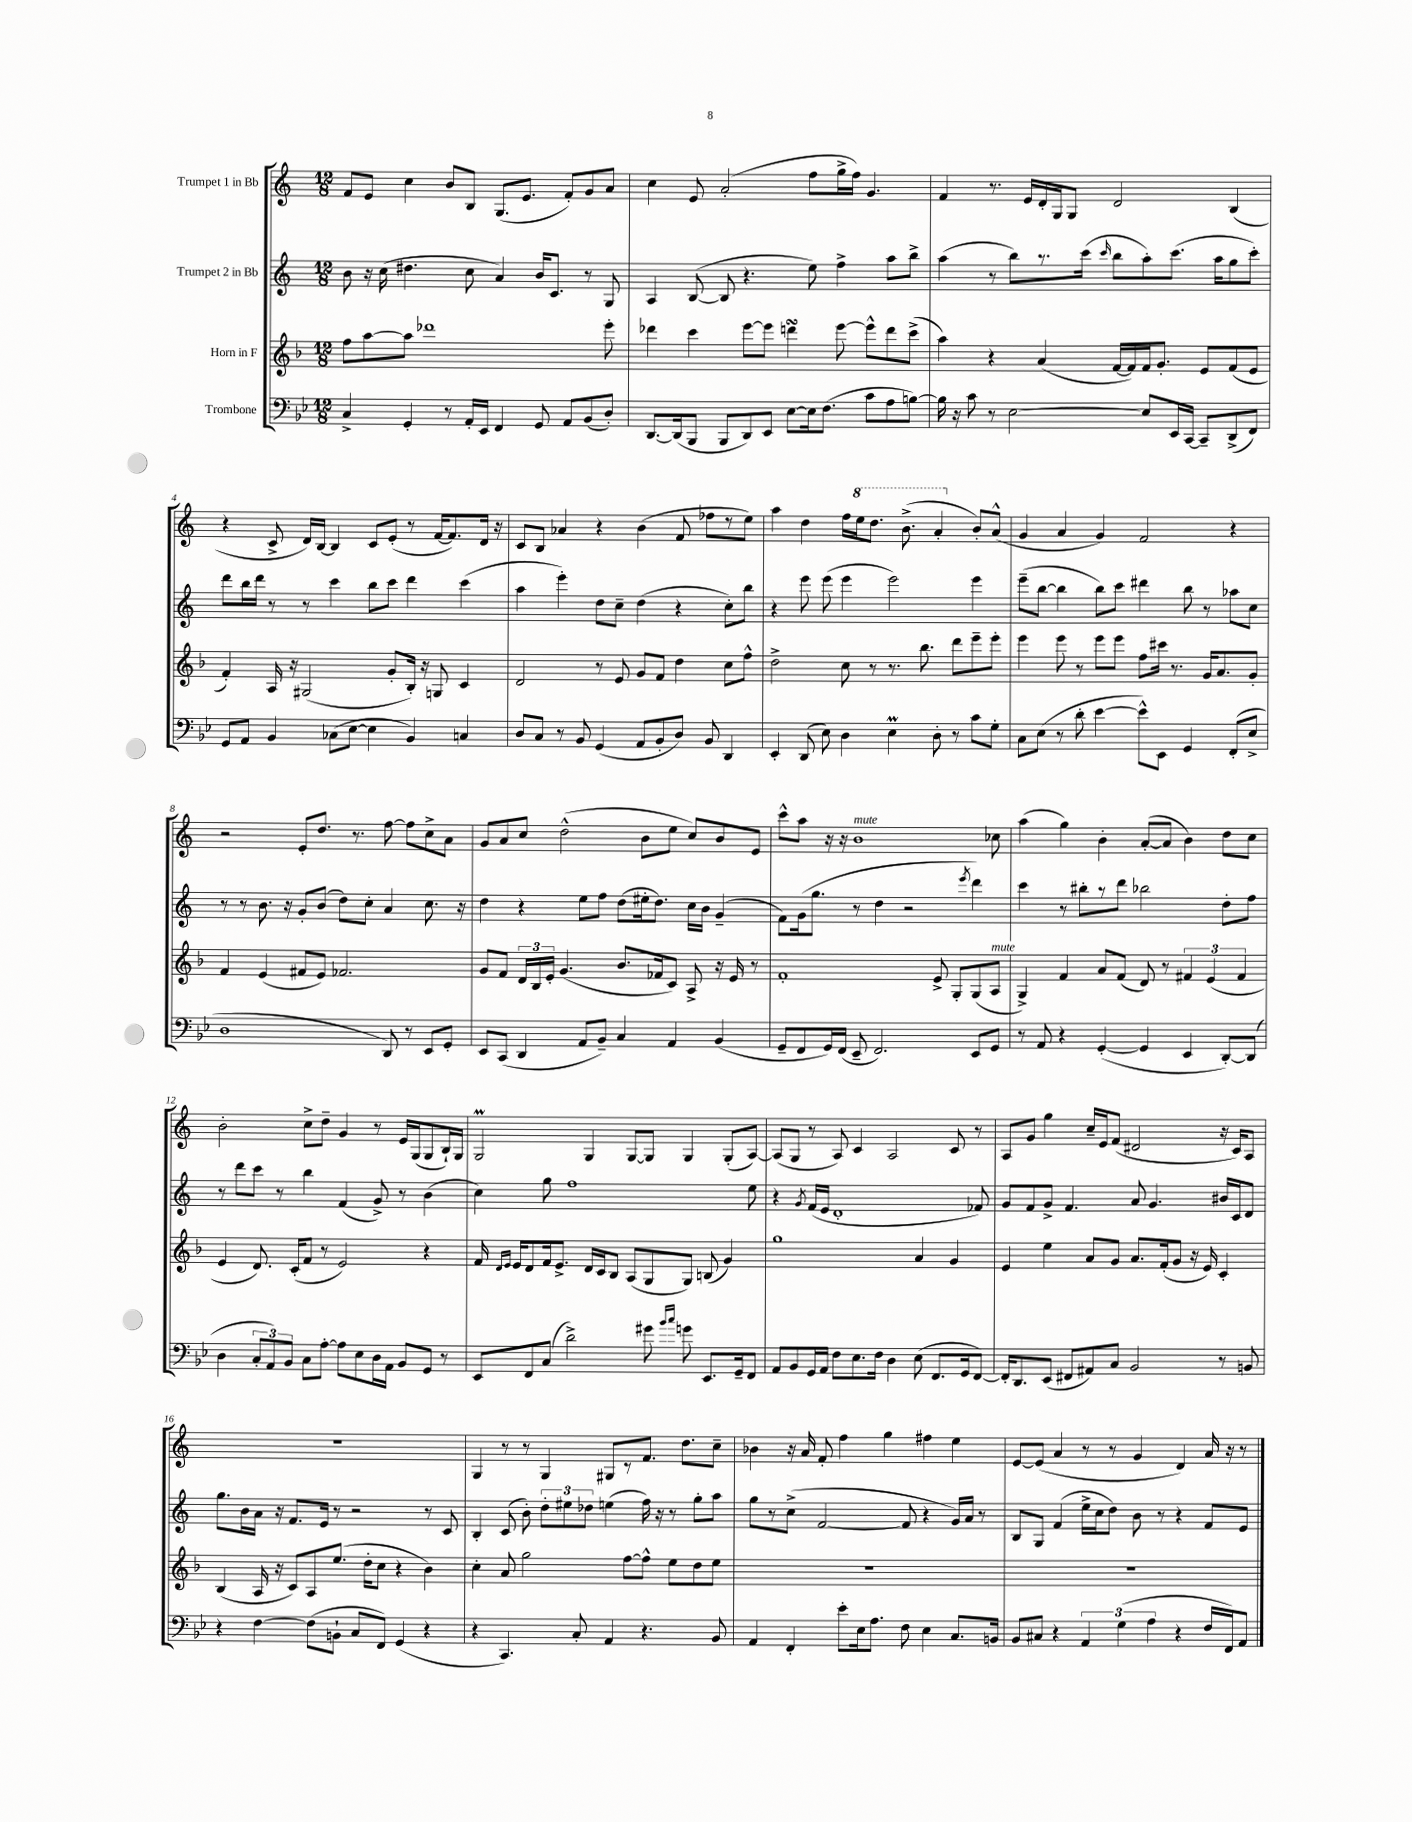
<<
\new StaffGroup <<
\new Staff = "s0" \with { instrumentName = "Trumpet 1 in Bb" } {
    \clef treble \key c \major \numericTimeSignature \time 12/8
    \autoBeamOff f'8[ e'8] c''4 b'8[ b8] g8.[( e'8.] f'8[-.) g'8 a'8] |
    c''4 e'8 a'2-.( f''8[ g''16-> f''16]) g'4. |
    f'4 r8. e'16[ d'16-. g16 g8] d'2 b4( |
    r4 c'8-> d'16[) b16]~ b4 c'8[ e'8]-.( r8 f'16[~ f'8.) d'16] r16 |
    c'8[ b8] aes'4 r4 b'4( f'8 fes''8[ r8 e''8]) |
    a''4 d''4 f''16[ \ottava #1 e'''16 d'''8.] b''8.->( a''4-. \ottava #0 b'8[-.) a'8]-^( |
    g'4 a'4 g'4) f'2 r4 |
    r2 e'8[-. d''8.] r8. f''8~ f''8[ c''8-> a'8] |
    g'8[ a'8 c''8] d''2-^( b'8[ e''8] c''8[) b'8 e'8] |
    c'''8[-^ a''8] r16 r16 b'1^\markup { \italic "mute" } ces''8 |
    a''4( g''4) b'4-. a'8[~-.( a'8] b'4) d''8[ c''8] |
    b'2-. c''8[-> d''8]-- g'4 r8 e'16[ g16( g8 b16-!) g16] |
    g2\prall g4 g8[~ g8] g4 g8[-.( a8]~) |
    a8[( g8] r8 a8) c'4 a2 c'8 r8 |
    a8[ g'8] g''4 c''16[-- e'16 f'8]( dis'2 r16 c'16[) a8] |
    R1. |
    g4 r8 r8 g4 gis8[ r8 f'8.] d''8.[ c''8]-- |
    bes'4 r16 a'16 f'8-. f''4 g''4 fis''4 e''4 |
    e'8[~ e'8]( a'4 r8 r8 g'4 d'4) a'16 r16 r8 \bar "|." |
}
\new Staff = "s1" \with { instrumentName = "Trumpet 2 in Bb" } {
    \clef treble \key c \major \numericTimeSignature \time 12/8
    \autoBeamOff b'8 r16 c''16( dis''4. c''8 a'4) b'16[ c'8.] r8 g8 |
    a4 b8~( b8 r4. e''8) f''4-> a''8[ b''8]-> |
    a''4( r8 b''8[) r8. c'''16]( \grace { c'''16 } b''8[ a''8-.) c'''8.]( a''16[ g''8 c'''8]-.) |
    d'''8[ b''16 d'''16] r8 r8 c'''4 b''8[ c'''8] d'''4 c'''4( |
    a''4 e'''4-.) d''8[ c''8]-- d''4( r4 c''8[-.) b''8] |
    r4 e'''8 e'''8( e'''4 e'''2) e'''4 |
    e'''8[--( b''8]~ b''4 b''8[) c'''8] dis'''4 b''8 r8 aes''8[ c''8] |
    r8 r8 b'8. r16 g'8[-. b'8]( d''8[) c''8]-. a'4 c''8. r16 |
    d''4 r4 e''8[ f''8] d''8[( eis''16-. d''8.]) c''16[ b'16] g'4--( |
    f'8[) g'16( g''8.] r8 d''4 r2 \acciaccatura { e'''8 } d'''4) |
    c'''4 r8 bis''8[-. r8 d'''8] bes''2 d''8[-. f''8] |
    r8 d'''8[ c'''8] r8 b''4 f'4( g'8->) r8 b'4( |
    c''4) g''8 f''1 e''8 |
    r4 \acciaccatura { g'8 } f'16[( e'16] d'1-. fes'8) |
    g'8[ f'8 g'8]-> f'4. a'8 g'4. bis'16[ c'16 d'8] |
    g''8.[ b'16 a'16] r16 f'8.[ e'16] r8 r2 r8 c'8 |
    b4-. c'8( b'8-.) \tuplet 3/2 { d''8[-. eis''8 des''8] } e''4( f''16) r16 r8 g''8[-. a''8] |
    g''8[ r8 c''8]->( f'2~ f'8 r4 g'16[) a'16] r8 |
    b8[ g8] f'4( e''16[-> c''16 d''8]) b'8 r8 r4 f'8[ e'8] \bar "|." |
}
\new Staff = "s2" \with { instrumentName = "Horn in F" } {
    \clef treble \key f \major \numericTimeSignature \time 12/8
    \autoBeamOff f''8[ a''8~ a''8] des'''1 e'''8-. |
    des'''4 c'''4 e'''8[~ e'''8] d'''4\turn e'''8~ e'''8[-^ d'''8 c'''8]->( |
    a''4) r4 a'4( f'16[~ f'16) f'16 g'8.]-. e'8[ f'8( e'8] |
    f'4-.) a16 r16 gis2( g'8[-. bes16]-.) r16 g8 c'4 |
    d'2 r8 e'8 g'8[ f'8] d''4 c''8[ f''8]-^ |
    d''2-> c''8 r8 r8. bes''8. d'''8[ e'''8-- e'''8]-. |
    e'''4 e'''8 r8 e'''8[ e'''8] f''8[ cis'''16] r8. g'16[ a'8. g'8]-. |
    f'4 e'4( fis'8[ e'8]) fes'2. |
    g'8[ f'8] \tuplet 3/2 { d'16[ bes16 e'16]-. } g'4.( bes'8.[ fes'16 c'8]) a8-> r16 e'16 r8 |
    f'1-. e'8-> g8[-. g8( a8]^\markup { \italic "mute" } |
    g4->) f'4 a'8[ f'8]( d'8) r8 \tuplet 3/2 { fis'4 e'4( fis'4 } |
    e'4 d'8.) c'16[-.( f'8] r8 e'2) r4 |
    f'16 \grace { d'16[ e'16] } e'16[ d'8 f'16 e'8.]-> d'16[ c'16 bes8] a8[( g8 g8]) b8( g'4) |
    g''1 a'4 g'4 |
    e'4 e''4 a'8[ g'8] a'8.[ f'16-.( g'8] r16 e'16) c'4-. |
    bes4( a16 r16 c'8[) a8 e''8.]( d''16[-. c''8] r4 bes'4) |
    c''4-. a'8 g''2 f''8[~ f''8]-^ e''8[ d''8 e''8] |
    R1. |
    R1. \bar "|." |
}
\new Staff = "s3" \with { instrumentName = "Trombone" } {
    \clef bass \key bes \major \numericTimeSignature \time 12/8
    \autoBeamOff c4-> g,4-. r8 a,16[-. ees,16] f,4 g,8 a,8[ bes,8( d8]-.) |
    d,8.[~ d,16( bes,,8] bes,,8[ d,8) ees,8] ees8[~ ees16 f8.]( c'8[ a8 b8]~) |
    b16 r16 c'8 r8 ees2~ ees8[ ees,16 c,16]~ c,8[-- d,8->( f,8]) |
    g,8[ a,8] bes,4 ces8[( ees8]~ ees4 bes,4) c4 |
    d8[ c8] r8 bes,8 g,4( a,8[ bes,8-. d8]) bes,8 d,4 |
    ees,4-. d,8( ees8) d4 ees4\prall d8-. r8 c'8[ g8]-. |
    c8[ ees8]( r8 d'8-. ees'4~ ees'8[-^) ees,8] g,4 f,8[-.( ees8]-> |
    d1 d,8) r8 ees,8[ g,8]-. |
    ees,8[ c,8]( d,4 a,8[ bes,8]--) c4 a,4 bes,4( |
    g,8[-- f,8 g,16) f,16]( ees,8-- f,2.) ees,8[ g,8] |
    r8 a,8 r4 g,4~-.( g,4 ees,4 d,8[~-.) d,8]( |
    d4 \tuplet 3/2 { c8[-. a,8) bes,8] } c8[ a8]~-. a8[ ees8 d16 a,16] bes,8[ g,8] r8 |
    ees,8[ f,8 c8]( d'2->) gis'8 \grace { bes'16[ c''16] } g'8 ees,8.[ g,16-- f,8] |
    a,8[ bes,8 g,16 a,16] f8[ ees8. f16] d4 ees8( f,8.[ g,16 f,8]~) |
    f,16[-. d,8. ees,8]( fis,8[ ais,8) c8] bes,2 r8 b,8 |
    r4 f4~ f8[( b,8]-! c8[ f,8]) g,4( r4 |
    r4 c,4.) c8-. a,4 r4. bes,8 |
    a,4 f,4-. ees'8[-. ees16 a8.] f8 ees4 c8.[ b,16] |
    bes,8[ cis8] r4 \tuplet 3/2 { a,4 g4( a4 } r4 f16[ f,16) a,8] \bar "|." |
}
>>
>>
